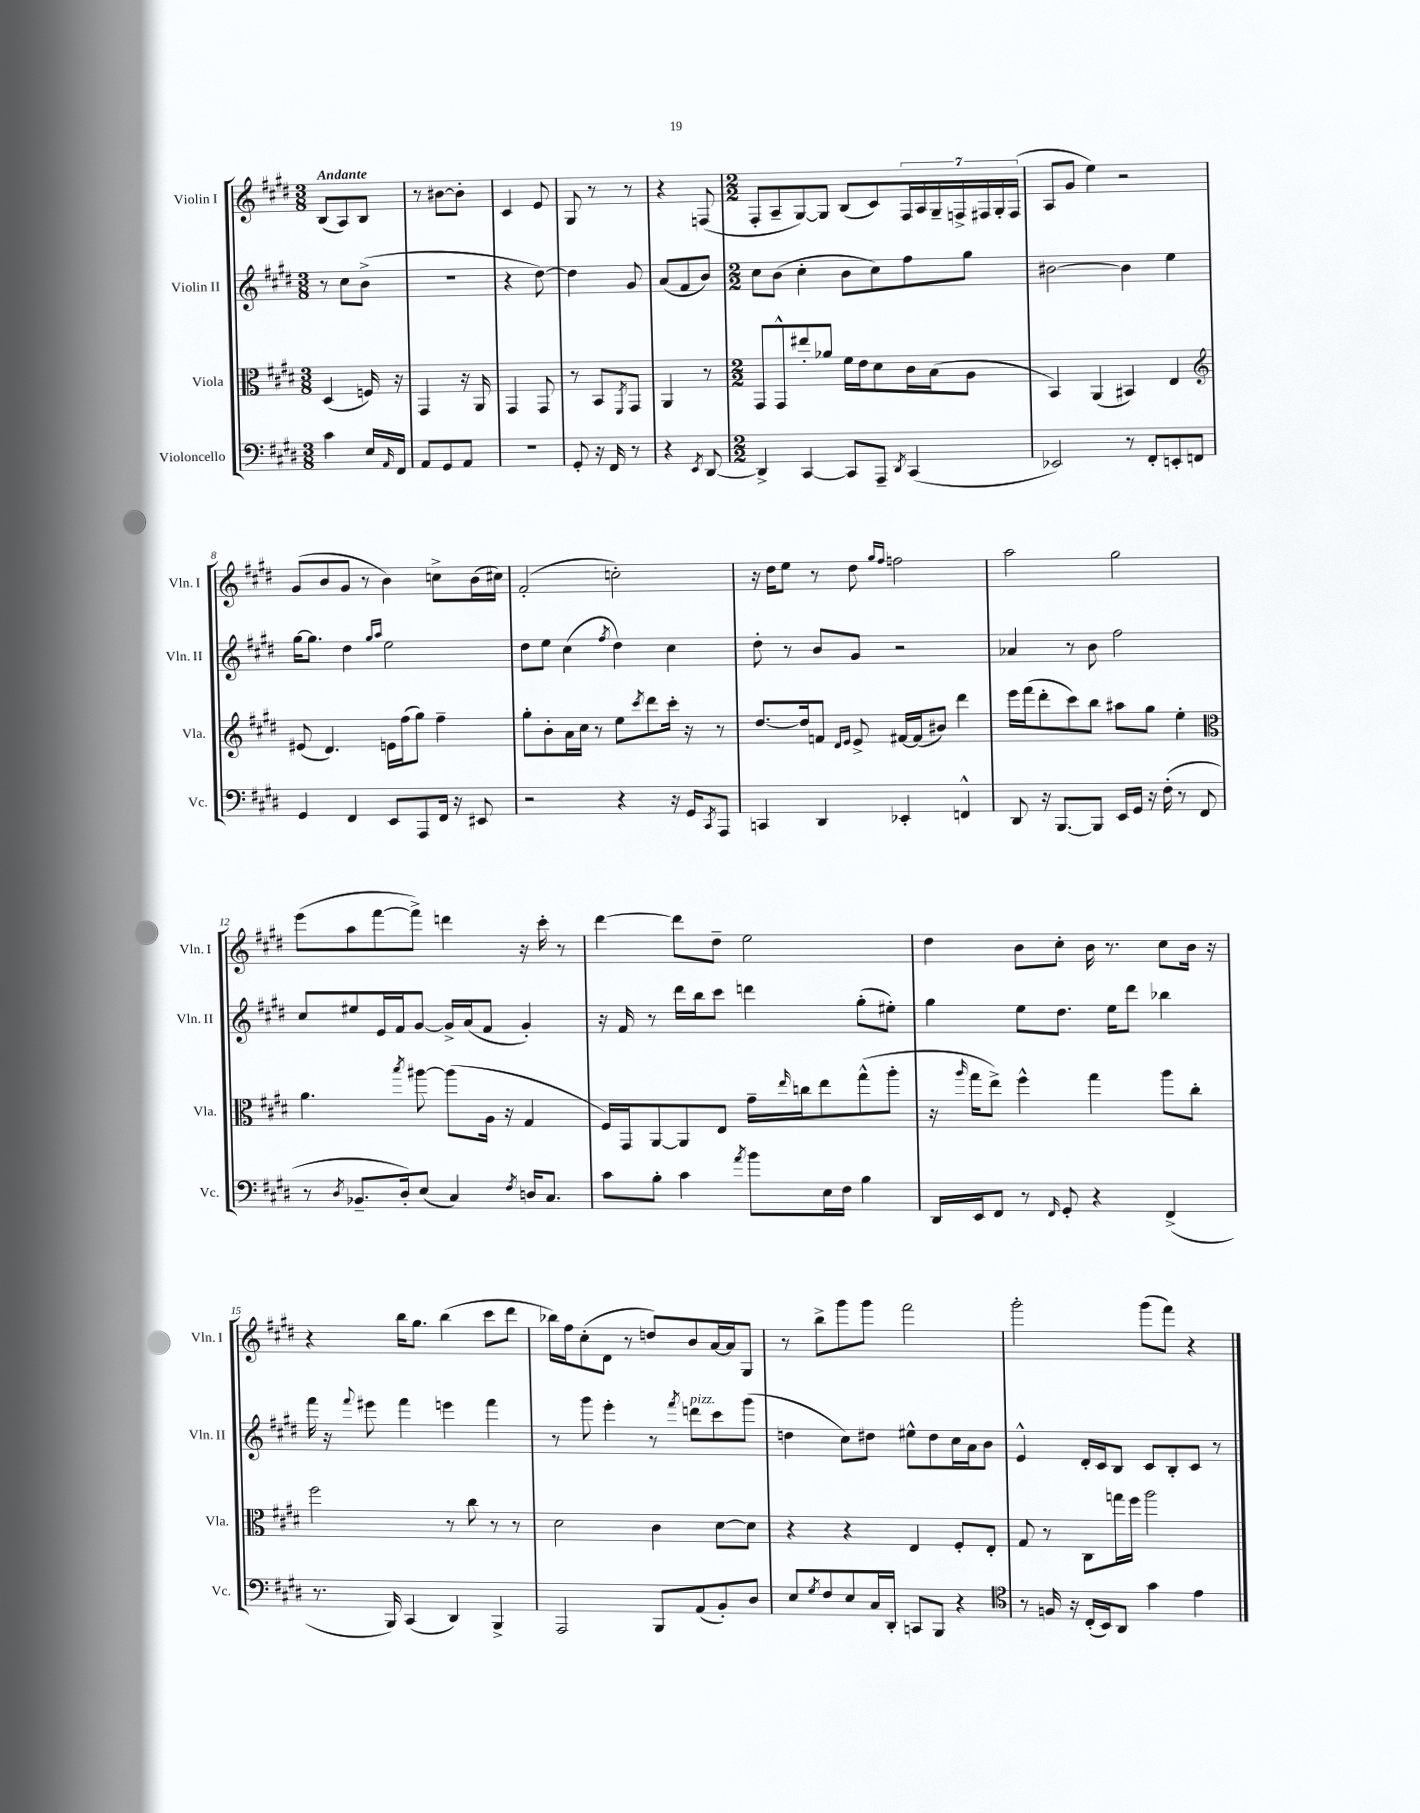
<<
\new StaffGroup <<
\new Staff = "s0" \with { instrumentName = "Violin I" shortInstrumentName = "Vln. I" } {
    \clef treble \key e \major \numericTimeSignature \time 3/8 \tempo "Andante"
    b8( a8) b8 |
    r8 bis'8~ bis'8-. |
    cis'4 e'8 |
    gis8 r8 r8 |
    r4 f8( |
    \numericTimeSignature \time 2/2 fis8-. a8-- gis8~) gis8 b8( cis'8) \tuplet 7/4 { fis16 a16 gis16-- f16-> fis16 gis16-. fis16( } |
    a8 gis'8 e''4) r2 |
    gis'8( b'8 gis'8 r8 b'4) c''8-> b'16( cis''16) |
    fis'2-.( c''2-.) |
    r16 dis''16 e''8 r8 dis''8 \grace { gis''16 fis''16 } f''2 |
    a''2 gis''2 |
    e'''8( a''8 fis'''8~ fis'''8->) d'''4 r16 cis'''16-. r8 |
    dis'''4~ dis'''8 dis''8-- e''2 |
    dis''4 b'8 cis''8-. b'16 r8. cis''8 b'16 r16 |
    r4 b''16 gis''8. b''4( cis'''8 dis'''8 |
    bes''16) fis''16 cis''8-.( dis'8 r8 d''8) b'8 a'16~ a'16 gis8 |
    r8 b''8-> gis'''8 gis'''8 fis'''2 |
    gis'''2-. gis'''8( fis'''8) r4 \bar "|." |
}
\new Staff = "s1" \with { instrumentName = "Violin II" shortInstrumentName = "Vln. II" } {
    \clef treble \key e \major \numericTimeSignature \time 3/8
    r8 cis''8 b'8->( |
    R4. |
    r4 dis''8~) |
    dis''4 gis'8 |
    a'8( fis'8 b'8) |
    \numericTimeSignature \time 2/2 cis''8 b'8( cis''4-. b'8 cis''8) fis''8 gis''8 |
    bis'2~ bis'4 e''4 |
    gis''16~ gis''8. dis''4 \grace { gis''16 a''16 } e''2 |
    dis''8 e''8 cis''4( \acciaccatura { fis''8 } dis''4) cis''4 |
    dis''8-. r8 b'8 gis'8 r2 |
    aes'4 r8 b'8 fis''2 |
    cis''8 eis''8 e'16 fis'16 gis'8~ gis'16-> a'16( fis'8 gis'4-.) |
    r16 fis'16 r8 dis'''16 b''16 cis'''8 d'''4 gis''8-.( eis''8-.) |
    gis''4 e''8 dis''8. e''16 dis'''8 bes''4 |
    fis'''16 r16 \appoggiatura { fis'''8 } eis'''8 fis'''4 e'''4 fis'''4 |
    r8 gis'''8 e'''4-. r8 \acciaccatura { fis'''8 } d'''8^\markup { \italic "pizz." } cis'''8 gis'''8( |
    d''4 cis''8) dis''8 eis''8-^ dis''8 cis''16 a'16 b'8 |
    e'4-^ dis'16-. cis'16 b8 cis'8 b8-. cis'8 r8 \bar "|." |
}
\new Staff = "s2" \with { instrumentName = "Viola" shortInstrumentName = "Vla." } {
    \clef alto \key e \major \numericTimeSignature \time 3/8
    dis4( f16) r16 |
    gis,4 r16 a,16 |
    gis,4 gis,8 |
    r8 b,8 \acciaccatura { fis,8 } gis,8 |
    a,4 r8 |
    \numericTimeSignature \time 2/2 gis,8 gis,8-^ eis''8-. aes'8 fis'16 e'16 dis'8 cis'16 b16( a8 |
    b,4) a,4( bis,4) e4 |
    \clef treble eis'8( dis'4.) e'16 fis''16( gis''8) fis''4-- |
    gis''8-. b'8-. a'16 cis''16 r8 e''8 \acciaccatura { cis'''8 } dis'''8 cis'''16-. r16 r8 |
    dis''8.~ dis''16 f'8 \grace { dis'16 e'16 } e'8-> fis'16~ fis'16( bis'8) dis'''4 |
    e'''16 fis'''16( dis'''8-. cis'''8) b''8 ais''8 gis''8 e''4-. |
    \clef alto a'4. \acciaccatura { b''8 } ais''8~ ais''8( a16 r16 gis4 |
    fis16) gis,16 a,8~ a,8 e8 gis'16-- \grace { e''16 } c''16 e''8 gis''8-^( a''8-. |
    r16 \grace { a''16 } gis''16 e''8->) fis''4-^ gis''4 a''8 cis''8-. |
    fis''2 r8 cis''8 r8 r8 |
    dis'2 cis'4 dis'8~ dis'8 |
    r4 r4 e4 fis8-. e8-. |
    gis8 r8 cis8 g''16 fis''16 a''2 \bar "|." |
}
\new Staff = "s3" \with { instrumentName = "Violoncello" shortInstrumentName = "Vc." } {
    \clef bass \key e \major \numericTimeSignature \time 3/8
    cis'4 e16 \grace { a,16 } fis,16 |
    a,8 gis,8 a,8 |
    R4. |
    gis,8-. r16 fis,16 r8 |
    r4 \acciaccatura { e,8 } dis,8~ |
    \numericTimeSignature \time 2/2 dis,4-> cis,4~ cis,8 a,,8-- \acciaccatura { dis,8 } cis,4( |
    ees,2) r8 fis,8-. e,8-. f,8 |
    gis,4 fis,4 e,8 a,,8 fis,16 r16 eis,8 |
    r2 r4 r16 gis,16 \acciaccatura { cis,8 } a,,8 |
    c,4 dis,4 ees,4-. f,4-^ |
    dis,8 r16 b,,8.~ b,,8 e,16 gis,16 r16 fis16-.( r8 fis,8 |
    r8 \acciaccatura { dis8 } bes,8.-- dis16-.) e8( cis4) \acciaccatura { fis8 } d16 cis8. |
    cis'8 b8-. cis'4 \acciaccatura { a'8 } b'8 e16 fis16 b4 |
    dis,16 e,16 fis,8 r8 \grace { fis,16 } gis,8-. r4 fis,4->( |
    r8. b,,16) cis,4( dis,4) b,,4-> |
    a,,2 b,,8 a,8( b,8-.) dis8 |
    e8 \acciaccatura { gis8 } fis8 e8 cis16 dis,16-. c,8 b,,8 r4 |
    \clef tenor r8 f16 r16 cis16-.( b,16) a,8 gis'4 e'4 \bar "|." |
}
>>
>>
